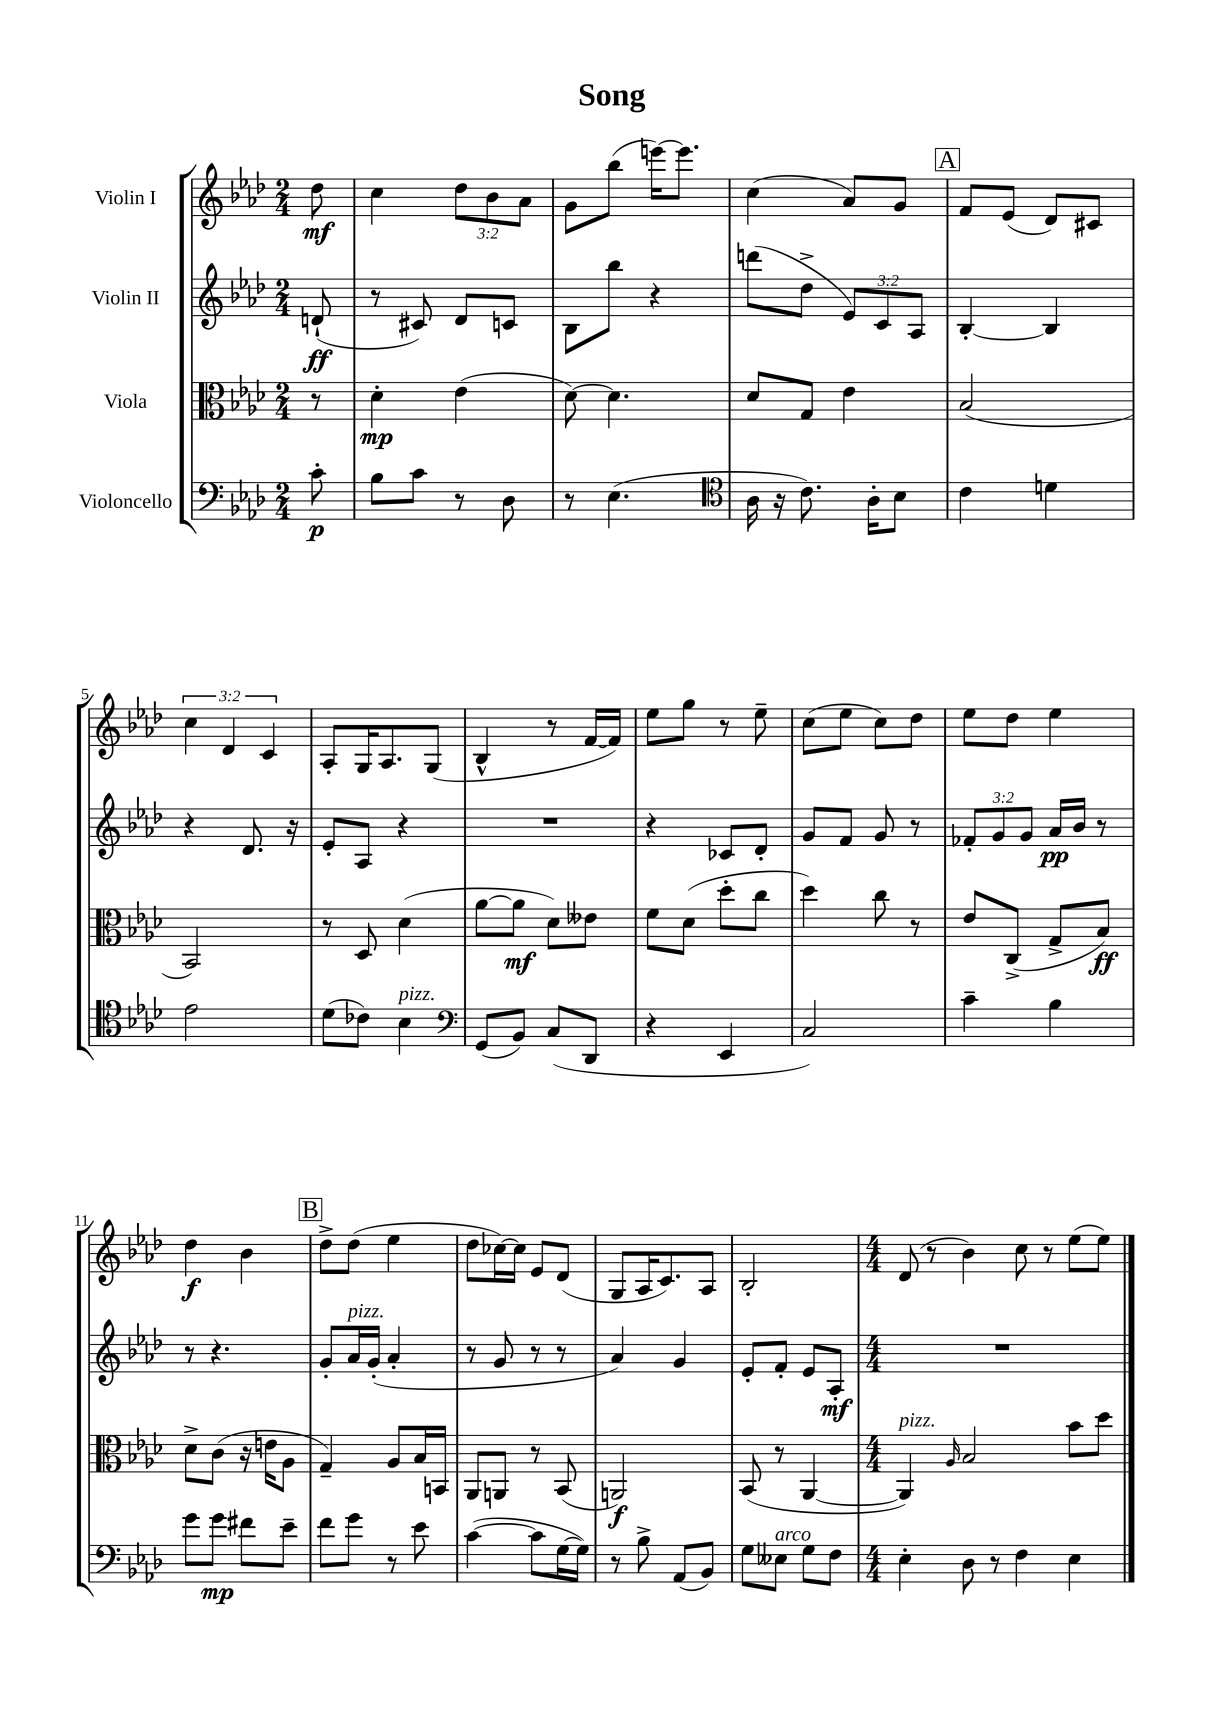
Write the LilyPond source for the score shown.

\header { title = "Song" }
<<
\new StaffGroup <<
\new Staff = "s0" \with { instrumentName = "Violin I" } {
    \clef treble \key aes \major \numericTimeSignature \time 2/4 \override Staff.TupletNumber.text = #tuplet-number::calc-fraction-text \partial 8
    des''8\mf |
    c''4 \tuplet 3/2 { des''8 bes'8 aes'8 } |
    g'8 bes''8( e'''16~) e'''8. |
    c''4( aes'8) g'8 |
    \mark \markup { \box "A" } f'8 ees'8( des'8) cis'8 |
    \tuplet 3/2 { c''4 des'4 c'4 } |
    aes8-. g16 aes8. g8( |
    bes4-^ r8 f'16~ f'16) |
    ees''8 g''8 r8 ees''8-- |
    c''8( ees''8 c''8) des''8 |
    ees''8 des''8 ees''4 |
    des''4\f bes'4 |
    \mark \markup { \box "B" } des''8-> des''8( ees''4 |
    des''8 ces''16~) ces''16 ees'8 des'8( |
    g8 aes16 c'8.) aes8 |
    bes2-. |
    \numericTimeSignature \time 4/4 des'8( r8 bes'4) c''8 r8 ees''8( ees''8) \bar "|." |
}
\new Staff = "s1" \with { instrumentName = "Violin II" } {
    \clef treble \key aes \major \numericTimeSignature \time 2/4 \override Staff.TupletNumber.text = #tuplet-number::calc-fraction-text \partial 8
    d'8-!\ff( |
    r8 cis'8) des'8 c'8 |
    bes8 bes''8 r4 |
    d'''8( des''8-> \tuplet 3/2 { ees'8) c'8 aes8 } |
    \mark \markup { \box "A" } bes4~-. bes4 |
    r4 des'8. r16 |
    ees'8-. aes8 r4 |
    R2 |
    r4 ces'8 des'8-. |
    g'8 f'8 g'8 r8 |
    \tuplet 3/2 { fes'8-. g'8 g'8 } aes'16\pp bes'16 r8 |
    r8 r4. |
    \mark \markup { \box "B" } g'8-. aes'16^\markup { \italic "pizz." } g'16-.( aes'4-. |
    r8 g'8 r8 r8 |
    aes'4) g'4 |
    ees'8-. f'8-. ees'8 aes8-.\mf |
    \numericTimeSignature \time 4/4 R1 \bar "|." |
}
\new Staff = "s2" \with { instrumentName = "Viola" } {
    \clef alto \key aes \major \numericTimeSignature \time 2/4 \partial 8
    r8 |
    des'4-.\mp ees'4( |
    des'8~) des'4. |
    des'8 g8 ees'4 |
    \mark \markup { \box "A" } bes2( |
    bes,2) |
    r8 des8 des'4( |
    aes'8~ aes'8\mf des'8) eeses'8 |
    f'8 des'8( des''8-. c''8 |
    des''4) c''8 r8 |
    ees'8 c8->( g8-> bes8\ff) |
    des'8-> c'8( r16 e'16 aes8 |
    \mark \markup { \box "B" } g4--) aes8 bes16 b,16 |
    aes,8 a,8 r8 bes,8( |
    a,2\f) |
    bes,8( r8 aes,4~ |
    \numericTimeSignature \time 4/4 aes,4^\markup { \italic "pizz." }) \grace { aes16 } bes2 bes'8 des''8 \bar "|." |
}
\new Staff = "s3" \with { instrumentName = "Violoncello" } {
    \clef bass \key aes \major \numericTimeSignature \time 2/4 \partial 8
    c'8-.\p |
    bes8 c'8 r8 des8 |
    r8 ees4.( |
    \clef tenor aes16 r16 c'8.) aes16-. bes8 |
    \mark \markup { \box "A" } c'4 d'4 |
    ees'2 |
    des'8( ces'8) bes4^\markup { \italic "pizz." } |
    \clef bass g,8( bes,8) c8( des,8 |
    r4 ees,4 |
    c2) |
    c'4-- bes4 |
    g'8 g'8\mp fis'8 ees'8-- |
    \mark \markup { \box "B" } f'8 g'8 r8 ees'8 |
    c'4~( c'8 g16~ g16) |
    r8 bes8-> aes,8( bes,8) |
    g8 eeses8^\markup { \italic "arco" } g8 f8 |
    \numericTimeSignature \time 4/4 ees4-. des8 r8 f4 ees4 \bar "|." |
}
>>
>>
